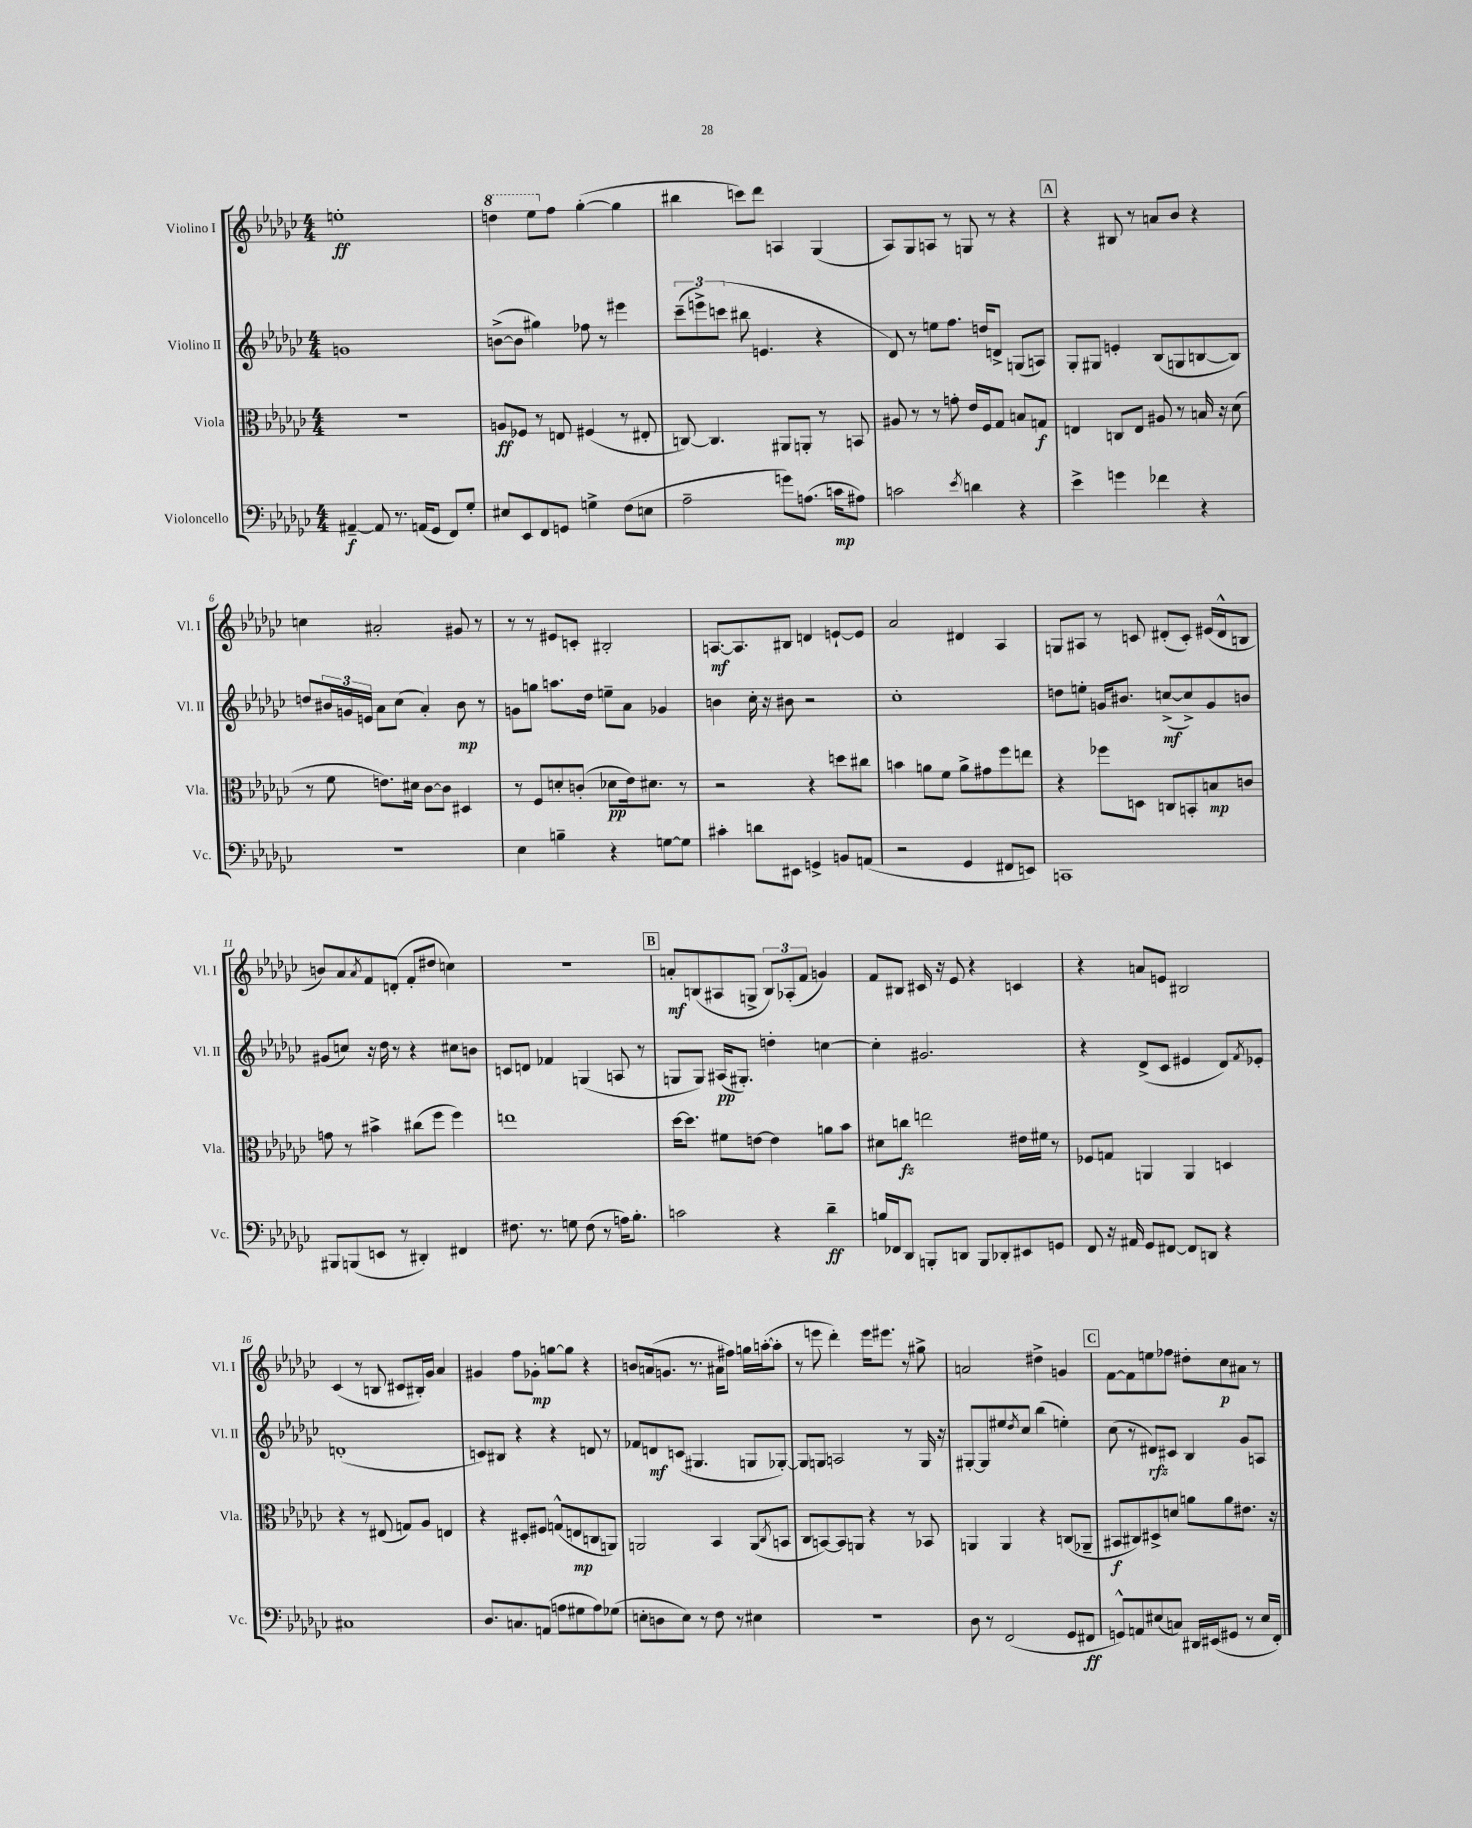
<<
\new StaffGroup <<
\new Staff = "s0" \with { instrumentName = "Violino I" shortInstrumentName = "Vl. I" } {
    \clef treble \key ges \major \numericTimeSignature \time 4/4
    e''1-.\ff |
    \ottava #1 d'''4 ees'''8 \ottava #0 f''8 ges''4~-.( ges''4 |
    bis''4 c'''8) des'''8 a4 ges4( |
    aes8) ges8 a8 r8 g8 r8 r4 |
    \mark \markup { \box "A" } r4 bis8 r8 a'8 bes'8 r4 |
    c''4 ais'2-. gis'8 r8 |
    r8 r8 eis'8 c'8-. bis2-. |
    a8.~\mf a8. bis8 d'4 e'8~-! e'8 |
    aes'2 dis'4 aes4 |
    g8 ais8 r8 c'8 dis'8-.( c'8-.) eis'16( dis'16-^ b8 |
    b'8) aes'8 \acciaccatura { aes'8 } f'8 d'8-.( f'8-. dis''8 c''4) |
    R1 |
    \mark \markup { \box "B" } a'8-.\mf b8( ais8 g8-> \tuplet 3/2 { b8) aes8-.( f'8 } g'4) |
    f'8 bis8 cis'16 r16 ees'8 r4 c'4 |
    r4 a'8 e'8 bis2 |
    ces'4( r8 b8 cis'8 bis16-.) ges'16 aes'4 |
    gis'4 f''8 ges'8-.\mp g''8~ g''8 r4 |
    b'8 a'16( g'8. r8. ais'16 fis''8) g''16 a''16~-.( a''8-. |
    r8 e'''8 des'''4-.) e'''16 eis'''8. r8 gis''8-> |
    a'2 dis''4-> g'4 |
    \mark \markup { \box "C" } f'8~ f'8 e''8 fes''8 dis''8-. ces''8\p ais'8 r8 \bar "|." |
}
\new Staff = "s1" \with { instrumentName = "Violino II" shortInstrumentName = "Vl. II" } {
    \clef treble \key ges \major \numericTimeSignature \time 4/4
    g'1 |
    b'8~->( b'8 gis''4) fes''8 r8 eis'''4 |
    \tuplet 3/2 { ces'''8--( e'''8->) c'''8( } bis''8 e'4. r4 |
    des'8) r8 e''8 f''8. d''16 d'8-> g8( a8) |
    \mark \markup { \box "A" } ges8-. gis8 e'4-. bes8( g8 b8~ b8) |
    d''8 \tuplet 3/2 { bis'16 g'16 e'16 } aes'8 ces''8( aes'4-.) bis'8\mp r8 |
    g'8 g''8 a''8. des''16 e''8-- aes'8 ges'4 |
    b'4 ces''16-. r16 bis'8 r2 |
    ces''1-. |
    d''8 e''8-. g'16 bis'8. c''8~->\mf( c''8->) g'8 b'8 |
    gis'8( c''8) r16 des''16 r8 r4 cis''8 b'8 |
    c'8 d'8 fes'4 g4( a8 r8 |
    \mark \markup { \box "B" } g8 g8) ais16\pp( gis8.-.) d''4-. c''4~ |
    c''4-. gis'2. |
    r4 des'8->( ces'8 eis'4 des'8) \acciaccatura { f'8 } ees'8-. |
    d'1-.( |
    c'8) bis8 r4 r4 d'8 r8 |
    fes'8 d'8\mf c'8( gis4. g8 ges8~-.) |
    ges8 g8 a2 r8 g16 r16 |
    gis8~-. gis8 eis''8 \acciaccatura { des''8 } ces''8 bes''4( e''4-.) |
    \mark \markup { \box "C" } ces''8( r8 dis'8\rfz) cis'8 bes4 ges'8 a8 \bar "|." |
}
\new Staff = "s2" \with { instrumentName = "Viola" shortInstrumentName = "Vla." } {
    \clef alto \key ges \major \numericTimeSignature \time 4/4
    R1 |
    a8\ff fes8 r8 e8 fis4( r8 eis8-. |
    c8~) c4. ais,8 a,8-. r8 b,8 |
    ais8 r8 r8 g'8-. ees'16 f16 ges8 b8 g8\f |
    \mark \markup { \box "A" } e4 c8 e8 ais8 r8 b16 r16 des'8( |
    r8 f'8 e'8.) dis'16 ces'8~ ces'8 dis4 |
    r8 f8 d'8-. c'8-.( des'8\pp ees'16) dis'8. r8 |
    r2 r4 d''8 cis''8 |
    b'4 a'8 f'8 a'8-> gis'8 f''8 e''8 |
    r4 fes''8 d8 c8 b,8-. b8\mp c'8 |
    g'8 r8 bis'4-> cis''8( f''8 f''4) |
    e''1 |
    \mark \markup { \box "B" } des''16~ des''8. fis'8 e'8~ e'4 a'8 bes'8 |
    dis'8 c''8\fz e''2 eis'16 fis'16 r8 |
    fes8 g8 a,4 a,4 d4 |
    r4 r8 eis8( g8) aes8 e4 |
    r4 dis8-. fis8 g8-^( e8\mp c8 a,8) |
    a,2 bes,4 a,8( \acciaccatura { ces8 } b,8 |
    ces8 b,8~) b,8 a,8 r4 r8 bes,8 |
    a,4 a,4 r4 c8( aes,8-- |
    \mark \markup { \box "C" } bis,8\f cis8) dis8-> d'8 a'8 a'8 eis'8. r16 \bar "|." |
}
\new Staff = "s3" \with { instrumentName = "Violoncello" shortInstrumentName = "Vc." } {
    \clef bass \key ges \major \numericTimeSignature \time 4/4
    ais,4~--\f ais,8 r8. a,16( ges,8 f,8) ges8-. |
    eis8 ees,8 f,8 g,8 g4-> f8( e8 |
    aes2-- g'8) a8.( c'16\mp ais8) |
    c'2 \acciaccatura { ees'8 } d'4 r4 |
    \mark \markup { \box "A" } ees'4-> g'4 fes'4 r4 |
    r1 |
    ees4 b4-- r4 g8~ g8 |
    cis'4-. d'8 eis,8 g,4-> b,8 a,8( |
    r2 ges,4 fis,8 e,8) |
    c,1 |
    bis,,8 b,,8( e,8 r8 dis,4-.) fis,4 |
    fis8. r8. g8 fis8( r8 a16) bes8.-. |
    \mark \markup { \box "B" } c'2 r4 des'4--\ff |
    b16 fes,16 des,8 b,,8-. d,8 b,,8 des,8-. eis,8 g,8 |
    f,8 r16 ais,16 ges,8 fis,8~ fis,8 d,8 r4 |
    cis1 |
    des8. c8. a,8( a8 gis8 a8) ges8( |
    e8-. d8 e8) r8 f8 r8 eis4 |
    R1 |
    des8 r8 f,2( ges,8 fis,8\ff |
    \mark \markup { \box "C" } g,8-^) a,8 eis8( c8) dis,16 eis,16( gis,8 r8 eis16 f,16-.) \bar "|." |
}
>>
>>
